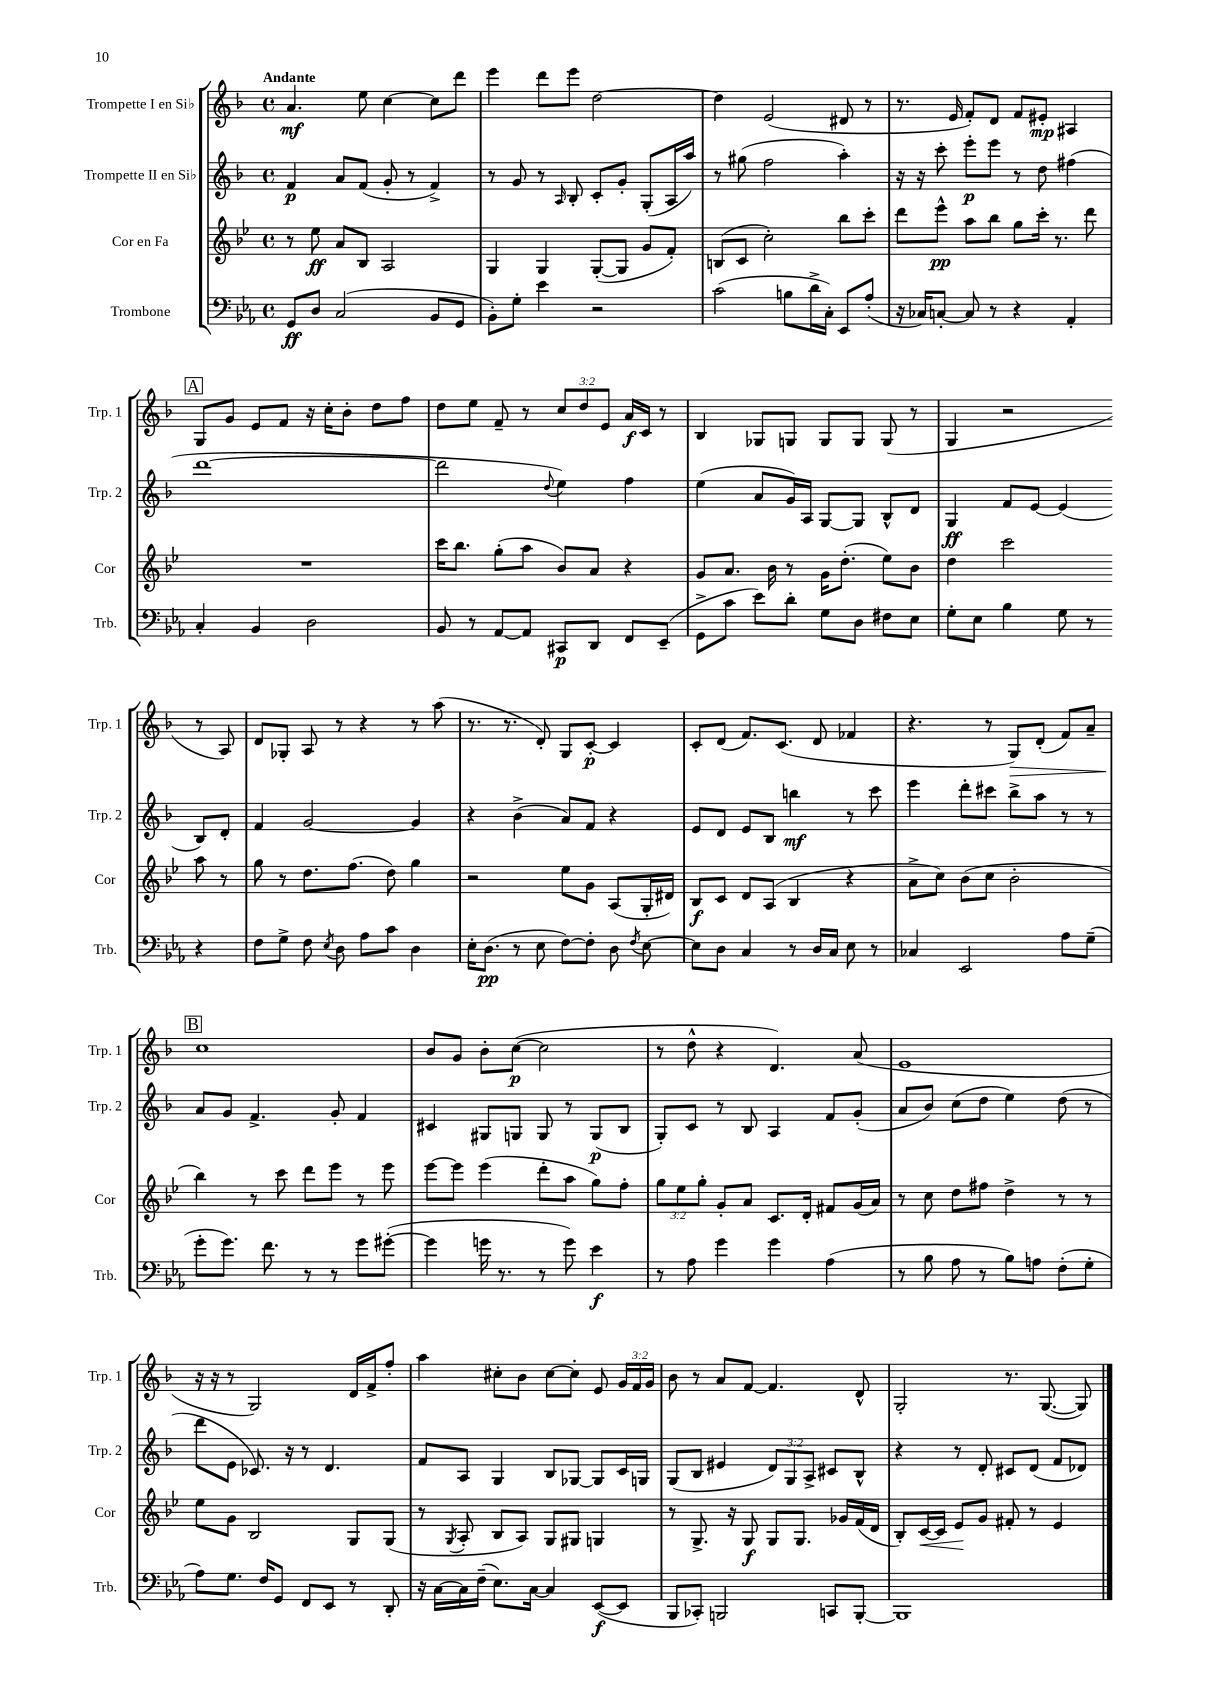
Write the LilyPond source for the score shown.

<<
\new StaffGroup <<
\new Staff = "s0" \with { instrumentName = "Trompette I en Sib" shortInstrumentName = "Trp. 1" } {
    \clef treble \key f \major \defaultTimeSignature \time 4/4 \override Staff.TupletNumber.text = #tuplet-number::calc-fraction-text \tempo "Andante"
    \autoBeamOff a'4.\mf e''8 c''4~ c''8[ d'''8] |
    e'''4 d'''8[ e'''8] d''2~ |
    d''4 e'2( dis'8 r8 |
    r8. e'16 f'8[-.) d'8] f'8[ eis'8]-.\mp ais4 |
    \mark \markup { \box "A" } g8[ g'8] e'8[ f'8] r16 c''16[-. bes'8]-. d''8[ f''8] |
    d''8[ e''8] f'8-- r8 \tuplet 3/2 { c''8[ d''8 e'8] } a'16[\f c'16] r8 |
    bes4 ges8[ g8] g8[ g8] g8( r8 |
    g4 r2 r8 a8) |
    d'8[ ges8]-. a8 r8 r4 r8 a''8( |
    r8. r8. d'8-.) g8[ c'8]~-.\p c'4 |
    c'8[-. d'8]( f'8.[) c'8.]( d'8 fes'4 |
    r4. r8 g8[\>) d'8]-.( f'8[) a'8]-- |
    \mark \markup { \box "B" } c''1\! |
    bes'8[ g'8] bes'8[-. c''8]~\p( c''2 |
    r8 d''8-^ r4 d'4.) a'8( |
    e'1 |
    r16 r16 r8 g2) d'16[ f'16-> f''8]-. |
    a''4 cis''8[-. bes'8] cis''8[~ cis''8]-. e'8 \tuplet 3/2 { g'16[ f'16 g'16] } |
    bes'8 r8 a'8[ f'8]~ f'4. d'8-^ |
    g2-. r8. g8.~( g8) \bar "|." |
}
\new Staff = "s1" \with { instrumentName = "Trompette II en Sib" shortInstrumentName = "Trp. 2" } {
    \clef treble \key f \major \defaultTimeSignature \time 4/4 \override Staff.TupletNumber.text = #tuplet-number::calc-fraction-text
    \autoBeamOff f'4\p a'8[ f'8]( g'8-. r8 f'4->) |
    r8 g'8 r8 \grace { a16 } bes8-. c'8[-. g'8]-. g8[-.( a16 a''16]) |
    r8 gis''8( f''2 a''4-.) |
    r16 r16 c'''8-. e'''8[-.\p e'''8] r8 d''8 fis''4( |
    \mark \markup { \box "A" } d'''1~ |
    d'''2 \appoggiatura { d''8 } e''4) f''4 |
    e''4( a'8[ g'16) a16] g8[~ g8] bes8[-^ d'8] |
    g4\ff f'8[ e'8]~ e'4( bes8[) d'8]-. |
    f'4 g'2~ g'4 |
    r4 bes'4->( a'8[) f'8] r4 |
    e'8[ d'8] e'8[ bes8] b''4\mf r8 c'''8 |
    e'''4 d'''8[-. cis'''8] bes''8[-> a''8] r8 r8 |
    \mark \markup { \box "B" } a'8[ g'8] f'4.-> g'8-. f'4 |
    cis'4 gis8[ g8] g8 r8 g8[\p( bes8] |
    g8[-.) c'8] r8 bes8 a4 f'8[ g'8]-.( |
    a'8[ bes'8]) c''8[( d''8] e''4) d''8( r8 |
    d'''8[ e'8] ces'8.) r16 r8 d'4. |
    f'8[ a8] g4 bes8[ ges8]~ ges8[ c'16 g16] |
    g8[( bes8] eis'4 \tuplet 3/2 { d'8[) g8 a8]-> } cis'8[ bes8]-^ |
    r4 r8 d'8-. cis'8[ d'8]( f'8[ des'8]) \bar "|." |
}
\new Staff = "s2" \with { instrumentName = "Cor en Fa" shortInstrumentName = "Cor" } {
    \clef treble \key bes \major \defaultTimeSignature \time 4/4 \override Staff.TupletNumber.text = #tuplet-number::calc-fraction-text
    \autoBeamOff r8 ees''8\ff a'8[ bes8] a2 |
    g4 g4 g8[~-.( g8] g'8[ f'8]-.) |
    b8[( c'8] c''2-.) bes''8[ c'''8]-. |
    d'''8[ ees'''8]-^\pp a''8[ bes''8] g''8[ c'''16]-. r8. d'''8 |
    \mark \markup { \box "A" } R1 |
    c'''16[ bes''8.] g''8[-.( a''8] bes'8[) a'8] r4 |
    g'8[ a'8.] bes'16 r8 g'16[ d''8.]-.( ees''8[) bes'8] |
    d''4 c'''2 a''8 r8 |
    g''8 r8 d''8.[ f''8.]( d''8) g''4 |
    r2 ees''8[ g'8] a8[( g16-. dis'16]) |
    bes8[\f c'8] d'8[ a8]( bes4 r4 |
    a'8[-> c''8]) bes'8[( c''8] bes'2-. |
    \mark \markup { \box "B" } bes''4) r8 c'''8 d'''8[ ees'''8] r8 ees'''8 |
    ees'''8[~ ees'''8] ees'''4( d'''8[-. a''8] g''8[) f''8]-. |
    \tuplet 3/2 { g''8[ ees''8 g''8]-. } g'8[-. a'8] c'8.[ d'16]-. fis'8[ g'16( a'16]) |
    r8 c''8 d''8[ fis''8] d''4-> r8 r8 |
    ees''8[ g'8] bes2 g8[ g8]( |
    r8 \acciaccatura { g8 } a8-. bes8[ a8]) g8[ gis8] g4 |
    r8 g8.-> r16 g8\f g8[ g8.] ges'16[ f'16( d'16] |
    bes8[-.) c'16~\< c'16] ees'8[\! g'8] fis'8-. r8 ees'4 \bar "|." |
}
\new Staff = "s3" \with { instrumentName = "Trombone" shortInstrumentName = "Trb." } {
    \clef bass \key ees \major \defaultTimeSignature \time 4/4
    \autoBeamOff g,8[\ff d8] c2( bes,8[ g,8] |
    bes,8[-.) g8]-. ees'4 r2 |
    c'2( b8[ d'16-> c16]-.) ees,8[ aes8]-.( |
    r16 ces16[) c8]~-. c8 r8 r4 aes,4-. |
    \mark \markup { \box "A" } c4-. bes,4 d2 |
    bes,8 r8 aes,8[~ aes,8] cis,8[\p d,8] f,8[ ees,8]--( |
    g,8[-> c'8] ees'8[) d'8]-. g8[ d8] fis8[ ees8] |
    g8[-. ees8] bes4 g8 r8 r4 |
    f8[ g8]-> f8 \acciaccatura { ees8 } d8 aes8[ c'8] d4 |
    ees16[-. d8.]\pp( r8 ees8 f8[~) f8]-. d8 \acciaccatura { f8 } ees8~ |
    ees8[ d8] c4 r8 d16[ c16] ees8 r8 |
    ces4 ees,2 aes8[ g8]--( |
    \mark \markup { \box "B" } g'8[-. g'8.]) f'8. r8 r8 g'8[ gis'8]~-.( |
    gis'4 g'16 r8. r8 g'8) ees'4\f |
    r8 aes8 g'4 g'4 aes4( |
    r8 bes8 aes8 r8 bes8[) a8] f8[-.( g8]-. |
    aes8[) g8.] f16[ g,8] f,8[ ees,8] r8 d,8-. |
    r16 c16[~ c16 f16]--( ees8.[) c16]~ c4 ees,8[~\f( ees,8] |
    bes,,8[ ces,8]-.) b,,2 c,8[ b,,8]~-. |
    b,,1 \bar "|." |
}
>>
>>
\layout { \context { \Score \remove "Bar_number_engraver" } }
